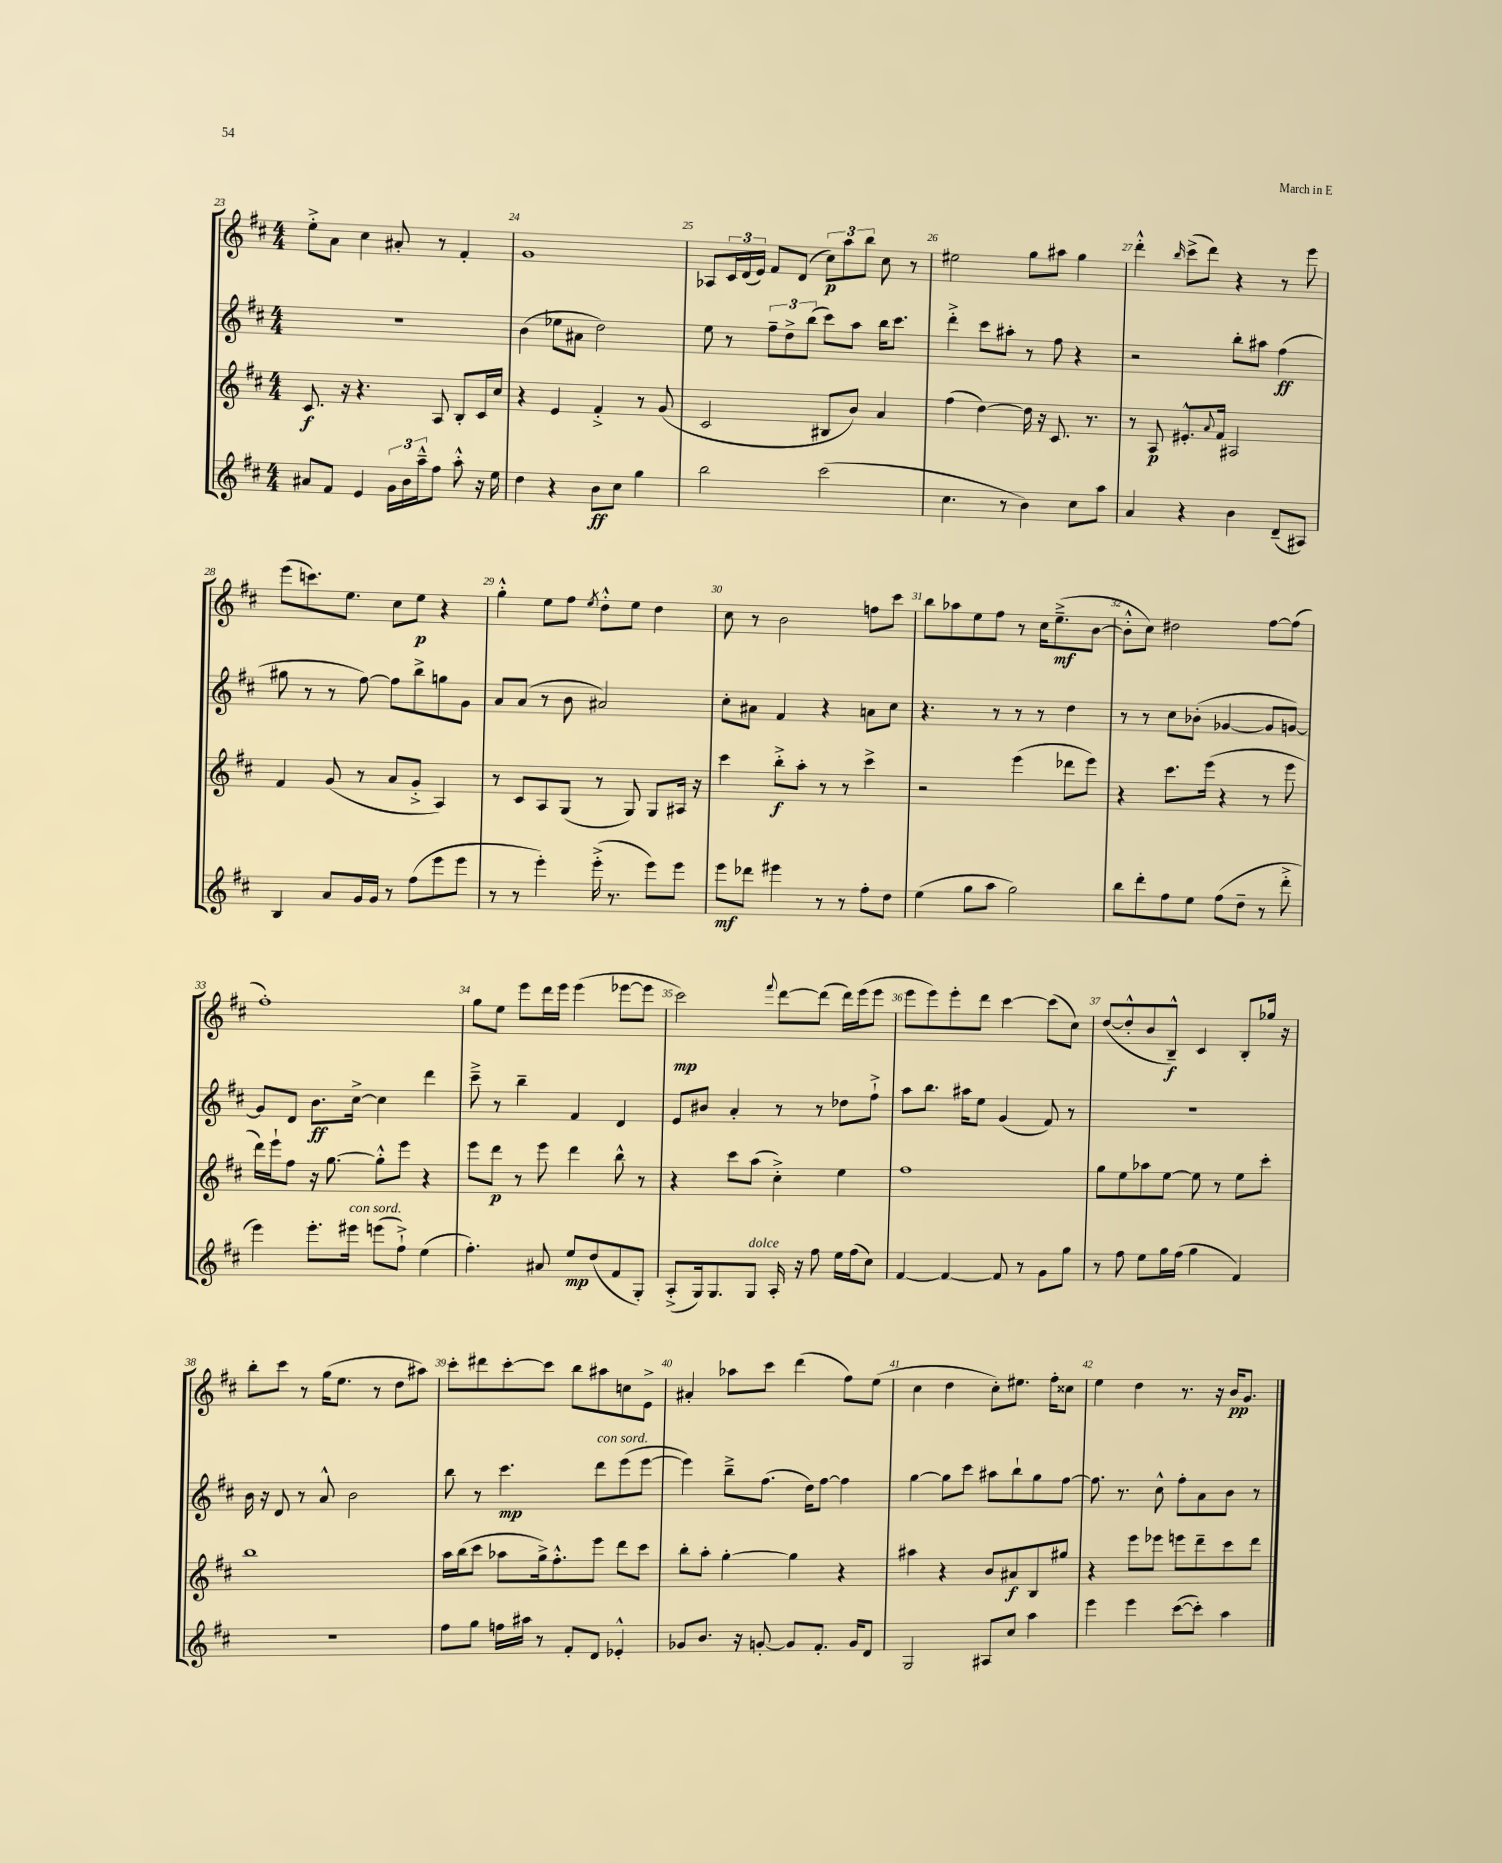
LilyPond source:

<<
\new StaffGroup <<
\new Staff = "s0" {
    \clef treble \key d \major \numericTimeSignature \time 4/4
    e''8-.-> a'8 cis''4 ais'8-. r8 fis'4-. |
    g'1 |
    aes8 \tuplet 3/2 { cis'16 d'16( e'16) } fis'8 d'8( \tuplet 3/2 { cis''8\p) a''8 b''8 } cis''8 r8 |
    eis''2 g''8 ais''8 g''4 |
    d'''4-.-^ \grace { b''16 } cis'''8->( d'''8) r4 r8 e'''8 |
    e'''8( c'''8.) e''8. cis''8 e''8\p r4 |
    g''4-.-^ e''8 fis''8 \acciaccatura { e''8 } d''8-.-^ e''8 d''4 |
    cis''8 r8 b'2 f''8 cis'''8 |
    b''8 aes''8 e''8 fis''8 r8 cis''16 e''8.--->\mf( b'8~ |
    b'8-.-^ cis''8) dis''2 fis''8~ fis''8( |
    fis''1-.) |
    g''8 e''8 e'''8 d'''16 e'''16 e'''4( ees'''8~ ees'''8 |
    cis'''2\mp) \appoggiatura { fis'''8 } d'''8~ d'''8( d'''16) e'''16( e'''8 |
    e'''8 e'''8) e'''8-. d'''8 cis'''4~ cis'''8( cis''8) |
    d''8~( d''8-.-^ b'8 b8---^\f) cis'4 b8-. ges''16 r16 |
    b''8-. cis'''8 r8 g''16( e''8. r8 d''8 ais''8) |
    cis'''8-. dis'''8 cis'''8~-. cis'''8 b''8 ais''8 c''8 e'8-> |
    ais'4-. aes''8 cis'''8 d'''4( fis''8) e''8( |
    cis''4 d''4 cis''8-.) eis''8. fis''16-. cisis''8 |
    e''4 d''4 r8. r16 b'16\pp g'8. \bar "|." |
}
\new Staff = "s1" {
    \clef treble \key d \major \numericTimeSignature \time 4/4
    R1 |
    b'4( ees''8 ais'8 d''2) |
    e''8 r8 \tuplet 3/2 { fis''8-- d''8-> b''8( } cis'''8) a''8 b''16 cis'''8. |
    d'''4-.-> cis'''8 ais''8-. r8 fis''8 r4 |
    r2 b''8-. ais''8 fis''4\ff( |
    gis''8 r8 r8 fis''8~) fis''8 b''8-> g''8 g'8 |
    a'8 a'8( r8 b'8 ais'2) |
    cis''8-. ais'8 fis'4 r4 a'8 cis''8 |
    r4. r8 r8 r8 d''4 |
    r8 r8 cis''8 bes'8-.( ges'4~ ges'8 g'8~) |
    g'8 d'8 b'8.\ff cis''16~-> cis''4 d'''4 |
    cis'''8---> r8 b''4-- fis'4 d'4 |
    e'8 bis'8 a'4-. r8 r8 des''8 fis''8-!-> |
    a''8 b''8. ais''16 e''8 g'4( fis'8) r8 |
    r1 |
    b'16 r16 d'8 r8 a'8-^ b'2 |
    b''8 r8 cis'''4.\mp d'''8^\markup { \italic "con sord." } e'''8( e'''8~ |
    e'''4) b''8---> fis''8.( d''16) fis''8~ fis''4 |
    g''4~ g''8 cis'''8 ais''8 b''8-! g''8 fis''8~ |
    fis''8. r8. cis''8-^ fis''8-. a'8 b'8 r8 \bar "|." |
}
\new Staff = "s2" {
    \clef treble \key d \major \numericTimeSignature \time 4/4
    cis'8.\f r16 r4. a8 b8-. cis'16 cis''16 |
    r4 e'4 fis'4-.-> r8 g'8( |
    cis'2 bis8 b'8) a'4 |
    fis''4( d''4~) d''16 r16 cis'8. r8. |
    r8 a8\p eis'8.-.-^ \appoggiatura { a'8 } fis'16 ais2 |
    fis'4 g'8( r8 a'8 g'8-.-> a4) |
    r8 cis'8 a8 g8( r8 g8) g8 ais16 r16 |
    cis'''4 b''8-.->\f a''8-. r8 r8 cis'''4-> |
    r2 e'''4( des'''8 e'''8) |
    r4 cis'''8. e'''16( r4 r8 e'''8 |
    d'''16) e'''16-! fis''8 r16 g''8.~ g''8-.-^ e'''8 r4 |
    e'''8 d'''8\p r8 e'''8 d'''4 b''8-^ r8 |
    r4 cis'''8 a''8( cis''4-.->) e''4 |
    fis''1 |
    g''8 e''8 aes''8 e''8~ e''8 r8 e''8 cis'''8-. |
    b''1 |
    a''16 b''16( cis'''8 aes''8 g''16->) fis''8.-.-^ e'''8 d'''8 cis'''8 |
    b''8-. a''8-. g''4~-. g''4 r4 |
    ais''4 r4 b'8 ais'8\f b8 gis''8 |
    r4 e'''8 ees'''8 e'''8 d'''8-- cis'''8 d'''8 \bar "|." |
}
\new Staff = "s3" {
    \clef treble \key d \major \numericTimeSignature \time 4/4
    ais'8 fis'8 e'4 \tuplet 3/2 { g'16 b'16 a''16---^ } fis''8 a''8-.-^ r16 e''16 |
    d''4 r4 b'8\ff cis''8 g''4 |
    b''2 cis'''2( |
    cis''4. r8 b'4) cis''8 a''8 |
    a'4 r4 b'4 d'8--( ais8) |
    b4 a'8 g'16 g'16 r8 fis''8( e'''8 e'''8 |
    r8 r8 e'''4-.) e'''16-.->( r8. e'''8) e'''8 |
    e'''8\mf des'''8 eis'''4 r8 r8 fis''8-. d''8 |
    e''4( g''8 a''8 g''2) |
    b''8 d'''8-. fis''8 e''8 fis''8( d''8-- r8 d'''8-.-> |
    e'''4) e'''8.-. eis'''16^\markup { \italic "con sord." } e'''8( fis''8-!->) e''4( |
    fis''4.-.) ais'8 e''8\mp d''8( fis'8 g8-.) |
    a8-.->( g16) g8. g8^\markup { \italic "dolce" } a16-. r16 fis''8 e''16 fis''16( cis''8) |
    fis'4~ fis'4~ fis'8 r8 g'8 g''8 |
    r8 fis''8 e''8 g''16 fis''16( g''4 fis'4) |
    R1 |
    fis''8 g''8 f''16 ais''16 r8 fis'8-. d'8 ees'4-.-^ |
    ges'8 b'8. r16 g'8~-. g'8 fis'8.-. g'16 d'8 |
    g2 ais8 cis''8 a''4 |
    e'''4 e'''4 cis'''8~( cis'''8-.) a''4 \bar "|." |
}
>>
>>
\layout { \context { \Score currentBarNumber = #23 \override BarNumber.break-visibility = ##(#f #t #t) barNumberVisibility = #all-bar-numbers-visible } }
